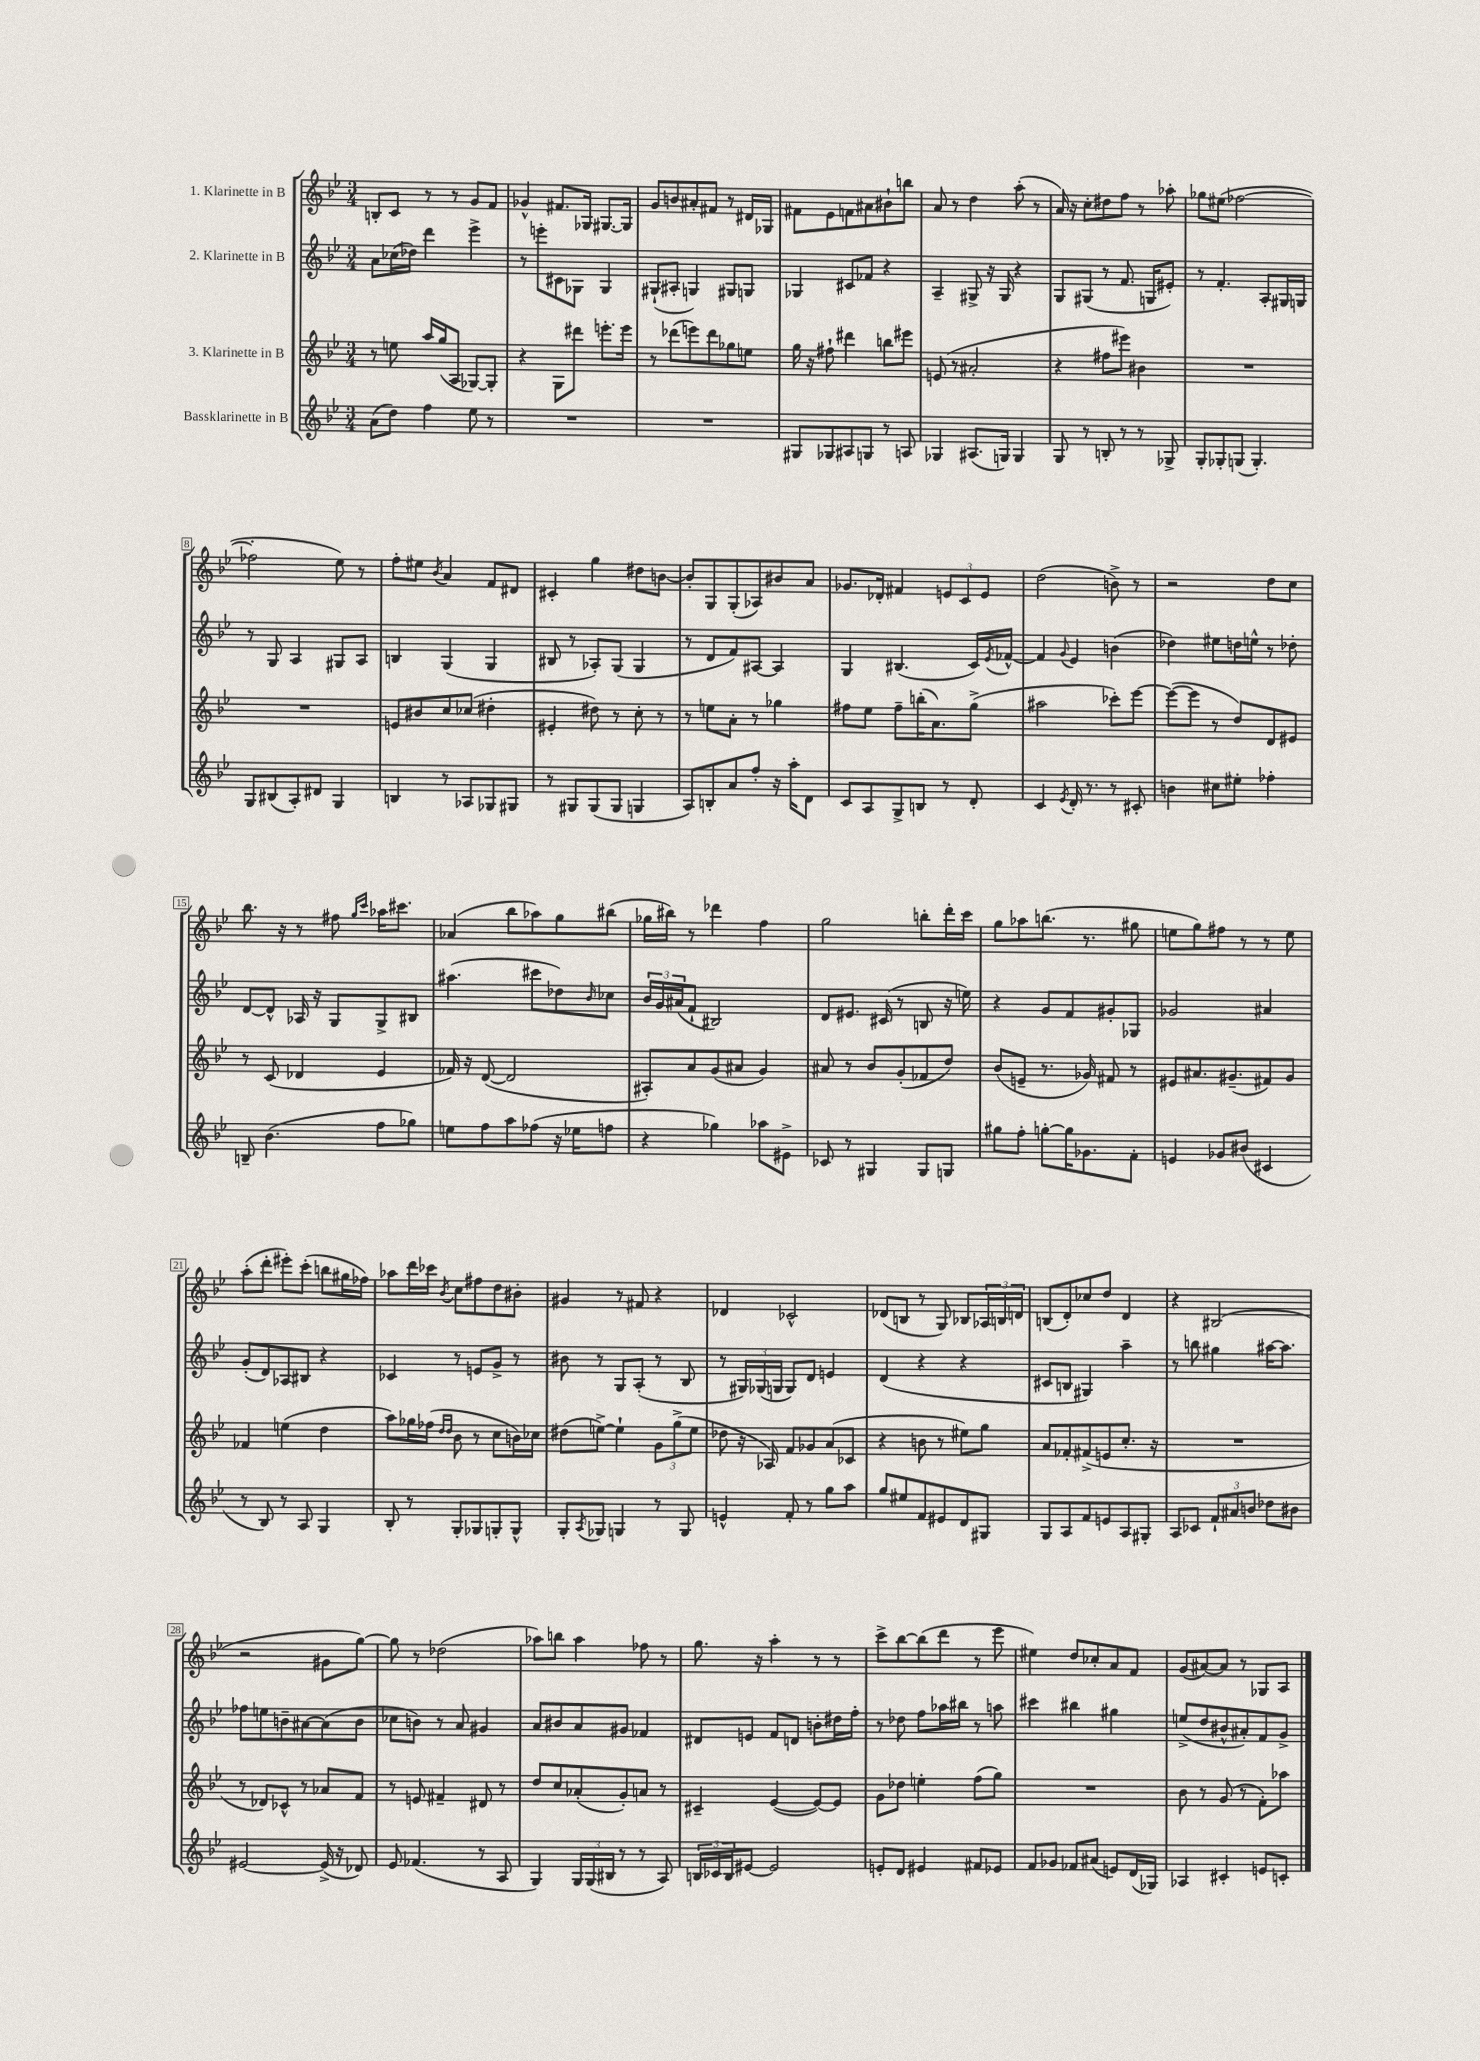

**kern	**kern	**kern	**kern
*staff4	*staff3	*staff2	*staff1
*clefG2	*clefG2	*clefG2	*clefG2
*k[b-e-]	*k[b-e-]	*k[b-e-]	*k[b-e-]
*M3/4	*M3/4	*M3/4	*M3/4
(8a\L	8r	8a\L	8B'/L
8dd\J)	8ee\	(16cc-\L	8c/J
.	.	16dd-\JJ)	.
4ff\	16aa/LL	4ddd\	8r
.	(16gg/J	.	.
.	8A/J	.	8r
8ee-\	[8G-/L)	4eee-^\	8g/L
8r	8G-'/]J	.	8f/J
=	=	=	=
2.r	4r	8r	4g-^^/
.	.	8eee'\L	.
.	8G\L	8c#\	8.f#/L
.	8ddd#\J	8G-\J	.
.	.	.	16G-/Jk
.	8.eee'\L	4G-/	[8.G#/L
.	16eee\Jk	.	16G#/]Jk
=	=	=	=
2.r	8r	(8G#`/L	8g/L
.	(8ddd-\L	8A#'/J	8b/
.	8eee\)	4G/)	8a#'/
.	8ddd-\	.	8f#/J
.	8gg-\	8G#/L	8r
.	8ee\J	8G/J	16d#/LL
.	.	.	16G-/JJ
=	=	=	=
8G#/L	16gg\	4G-/	8f#\L
.	16r	.	.
8G-/	8ff#`\	.	8e-\
8A#/	4ddd#\	8c#/L	8f\
8G/J	.	8f-/J	8a#\
8r	8bb\L	4r	8b#`\
8A/	8eee#\J	.	8bb\J
=	=	=	=
4G-/	(8e/	4A~/	8a/
.	8r	.	8r
(8.A#/L	2a#'/	8G#^/	4dd\
.	.	16r	.
16G/Jk)	.	16G#/	.
4G/	.	4r	(8aa'\
.	.	.	8r
=	=	=	=
8G/	4r	8G/L	16a/)
.	.	.	16r
8r	.	(8G#/J	8cc'\L
8B'/	8ff#\L	8r	8dd#\
8r	8eee#\J)	8.f/	8ff\J
8r	4b#\	.	8r
.	.	16G/LK	.
8G-^/	.	8e#'/J)	8aa-'\
=	=	=	=
8G'/L	2.r	8r	8gg-\L
8G-'/	.	4.f'/	(8ee#\J
(8G/J	.	.	[2ff-\
4.G'/)	.	.	.
.	.	8A'/L	.
.	.	16G#/L	.
.	.	16G/JJ	.
=	=	=	=
8G/L	2.r	8r	2ff-'\]
(8B#/	.	8G/	.
8A'/)	.	4A/	.
8d#/J	.	.	.
4G/	.	8G#/L	8ee-\)
.	.	8A/J	8r
=	=	=	=
4B/	8e/L	4B/	8ff'\L
.	8b#/	.	8ee#\J
.	.	.	8qb-/
8r	8cc/	(4G/	4a/
8A-/L	(8cc-/J	.	.
8G-/	4dd#'\	4G/	8f/L
8G#/J	.	.	8d#/J
=	=	=	=
8r	4e#'/	8B#/	4c#'/
8G#/L	.	8r	.
(8G#/	8dd#\)	8A-'/L)	4gg\
8G#/J	8r	(8G/J	.
4G/	8cc'\	4G/	8dd#\L
.	8r	.	[8b\J
=	=	=	=
8A/L)	8r	8r	8b'/]L
8B'/	8ee\L	8d/L	8G/
8a/	8a'\J	8f/)	(8G'/
8ff'/J	8r	[8A#/J	8A-/)
16r	4gg-\	4A#/]	8b#/
16aa'\LK	.	.	.
8d\J	.	.	8a/J
=	=	=	=
8c/L	8ff#\L	4G/	8.g-/L
8A/	8ee-\J	.	.
.	.	.	16d-'/Jk
8G^/	8ff#~\L	(4.B#/	4f#/
8B/J	(16bb'\K	.	.
.	8.a\)	.	.
8r	.	.	12e/L
.	.	.	12c/
8d'/	(8gg^\J	16c/LL)	.
.	.	.	12e/J
.	.	8qe-/	.
.	.	[16f-^^/JJ	.
=	=	=	=
4c/	2aa#\	4f-/]	(2dd\
8qe-/	.	8qqg/	.
16d'/	.	4e-/	.
8.r	.	.	.
8r	8ccc-'\L)	(4b\	8b^\)
8c#'/	[8eee-\J	.	8r
=	=	=	=
4b\	(8eee-\_L	4dd-\)	2r
.	8eee-\]J	.	.
8cc#\L	8r	8ee#\L	.
8ee#'\J	8dd/L)	16dd\L	.
.	.	16ee^^\JJ	.
4ff-'\	8d/	8r	8dd\L
.	8e#/J	8dd-'\	8cc\J
=	=	=	=
8B~/	8r	[8d/L	8.bb-\
(4.b-\	(8c/	8d^^/]J	.
.	.	.	16r
.	4d-/	16A-/	8r
.	.	16r	.
.	.	8G/L	8ff#\
.	.	.	16qqgg/LL
.	.	.	16qqccc/JJ
8ff\L	4e-/	8G^/	16aa-\LK
.	.	.	8.ccc#\J
8gg-\J)	.	8B#/J	.
=	=	=	=
8ee\L	16f-/)	(4.aa#\	(4a-/
.	16r	.	.
8ff\	([8d/	.	.
8aa\	2d/]	.	8bb-\L
(8ff-\J	.	8ccc#\L	8aa-\)
16r	.	8dd-\)	8gg\
16ee-\LK	.	.	.
.	.	16qqb-/	.
8ff\J	.	8cc-\J	(8bb#\J
=	=	=	=
4r	8A#'/L)	24b-/LL	16gg-\LL
.	.	24g/	.
.	.	.	16bb#\JJ)
.	.	(24a#/J	.
.	8a/	8f`/J	8r
4gg-\)	(8g/	2B#/)	4ddd-\
.	8a#/J	.	.
8aa-\L	4g/)	.	4ff\
8e#^\J	.	.	.
=	=	=	=
8c-/	8a#/	8d/L	2gg\
8r	8r	8.e#/J	.
4G#/	8b-/L	.	.
.	.	(16c#/	.
.	(8g'/	8r	.
8G#/L	8f-/	8B/	8bb'\L
8G/J	8dd/J)	16r	16ddd'\L
.	.	16ee\)	16ccc\JJ
=	=	=	=
8gg#\L	(8b-/L	4r	8gg\L
8ff'\J	8e~/J	.	8aa-\
[8gg'\L	8.r	8g/L	(8.bb\J
16gg\]K	.	8f/	.
8.g-\	16g-/)	.	8.r
.	8f#/	8g#'/	.
8f'\J	8r	8G-/J	8gg#\
=	=	=	=
4e/	8e#/L	2g-/	8ee\L
.	8.a#/	.	8gg\)
8g-/L	.	.	8ff#\J
.	(8.g#~/	.	.
(8b#/J	.	.	8r
4c#/	8f#/)	4a#/	8r
.	8g#/J	.	8ee\
=	=	=	=
8r	4f-/	(8g'/L	(8aa'\L
8B-/)	.	8d/)	8ddd'\J
8r	(4ee\	8A-/	8eee#'\L)
8A/	.	8B#/J	(8ccc'\J
4G/	4dd\	4r	8bb\L
.	.	.	16gg#\L
.	.	.	16ff-\JJ)
=	=	=	=
8B-'/	8aa\L)	4c-/	8aa-\L
8r	16gg-\L	.	16ddd\L
.	(16ff-\JJ	.	16ccc-\JJ
.	16qqdd/LL	.	.
.	16qqdd/JJ	.	8qb-/
8G'/L	8b-\	8r	8cc\L
8G-/	8r	8e/L	8ff#\
8G'/	8cc\L	8g^/J	8dd\
8G^^/J	16b\L)	8r	8b#'\J
.	16cc-\JJ	.	.
=	=	=	=
8G'/L	(8dd#\L	8b#\	4g#/
8qA/	.	.	.
8G-/J	[8ee^\J)	8r	.
4G/	4ee`\]	8G/L	8r
.	.	(8A'/J	8f#/
8r	12g\L	8r	4r
.	(12gg^\	.	.
8G/	.	8B-/	.
.	12ee\J	.	.
=	=	=	=
4e^^/	8dd-\	8r	4d-/
.	16r	24G#/LL)	.
.	.	(24G-/	.
.	16A-/)	.	.
.	.	24G/JJ	.
8f'/	8f/L	8G/L)	2c-^^/
8r	8g-/	8d/J	.
8gg\L	(8a/	4e/	.
8aa\J	8c-/J	.	.
=	=	=	=
8gg/L	4r	(4d/	(8d-/L
8ee#/	.	.	8B/J
8f/	8b\	4r	8r
8e#/	8r	.	8G/)
8d/	8ee#\L)	4r	8B-/L
8G#/J	8gg\J	.	24A-/L
.	.	.	24B/
.	.	.	24d/JJ
=	=	=	=
8G/L	8a/L	8c#/L	(8B/L
8A/	8f-'/	8B/J	8d'/)
8f/	(8f#^/	4G#/)	8cc-/
8e/	8e/	.	8dd/J
8A/	8.cc'/J	4aa~\	4d/
8G#'/J	.	.	.
.	16r	.	.
=	=	=	=
8A/L	2.r	8r	4r
8c-/J	.	8bb\	.
12f`/L	.	4gg#\	(2B#/
12a#/	.	.	.
12b/J	.	.	.
8dd-\L	.	[16aa#\LK	.
.	.	8.aa#\]J	.
8b#\J	.	.	.
=	=	=	=
[2e#/	8r	8ff-\L	2r
.	8d-/L)	8ee\	.
.	8c-^^/J	8b~\	.
.	8r	[8a#\	.
(16e#^/]	8a-/L	(8a#\]	8g#\L
16r	.	.	.
8d-/)	8f/J	8b\J	[8gg\J)
=	=	=	=
8e-/	8r	8cc-\L	8gg\]
(4.f-/	8e/	8b\J)	8r
.	4f#~/	8r	(2dd-\
.	.	8a/	.
8r	8d#/	4g#/	.
8A/	8r	.	.
=	=	=	=
4G/)	8dd/L	8a/L	8aa-\L)
.	8cc/	8b#/	8bb\J
24G/LL	(8a-'/	8a/	4aa-\
(24G/	.	.	.
24B#/JJ	.	.	.
8r	8g'/)	8g#/J	.
8r	8a/J	4f-/	8ff-\
8A/)	8r	.	8r
=	=	=	=
24B/LL	4c#~/	8d#/L	8.gg\
24c-/	.	.	.
24B/J	.	.	.
[8e#/J	.	8e/J	.
.	.	.	16r
2e#/]	([4e-/	8f/L	4aa'\
.	.	8d/J	.
.	8e-/_L)	8b'\L	8r
.	8e-/]J	16dd#\L	8r
.	.	16ff'\JJ	.
=	=	=	=
8e'/L	8g\L	8r	8ccc^\L
8d/J	8dd-\J	8dd-\	[8bb-\
4e#/	4ee'\	8ff\L	(8bb-\]
.	.	16aa-\L	8ddd\J
.	.	16bb#\JJ	.
8f#/L	(8ff\L	8r	8r
8e-/J	8gg\J)	8aa\	8eee-\
=	=	=	=
8f/L	2.r	4ccc#\	4ee#\)
8g-/J	.	.	.
8f-/L	.	4bb#\	8dd/L
(8a#/J	.	.	8cc-'/
8e/L)	.	4gg#\	8a/
(16d/L	.	.	8f/J
16G-/JJ)	.	.	.
=	=	=	=
4A-/	8b-\	(8ee^/L	(8g/L
.	8r	8dd/	[8a#/)
4c#'/	(8g/	8b#^^/	8a#/]J
.	8r	8a#'/)	8r
8e/L	8f'\L)	8f/	8G-/L
8c'/J	8aa-\J	8g^/J	8A/J
==	==	==	==
*-	*-	*-	*-
